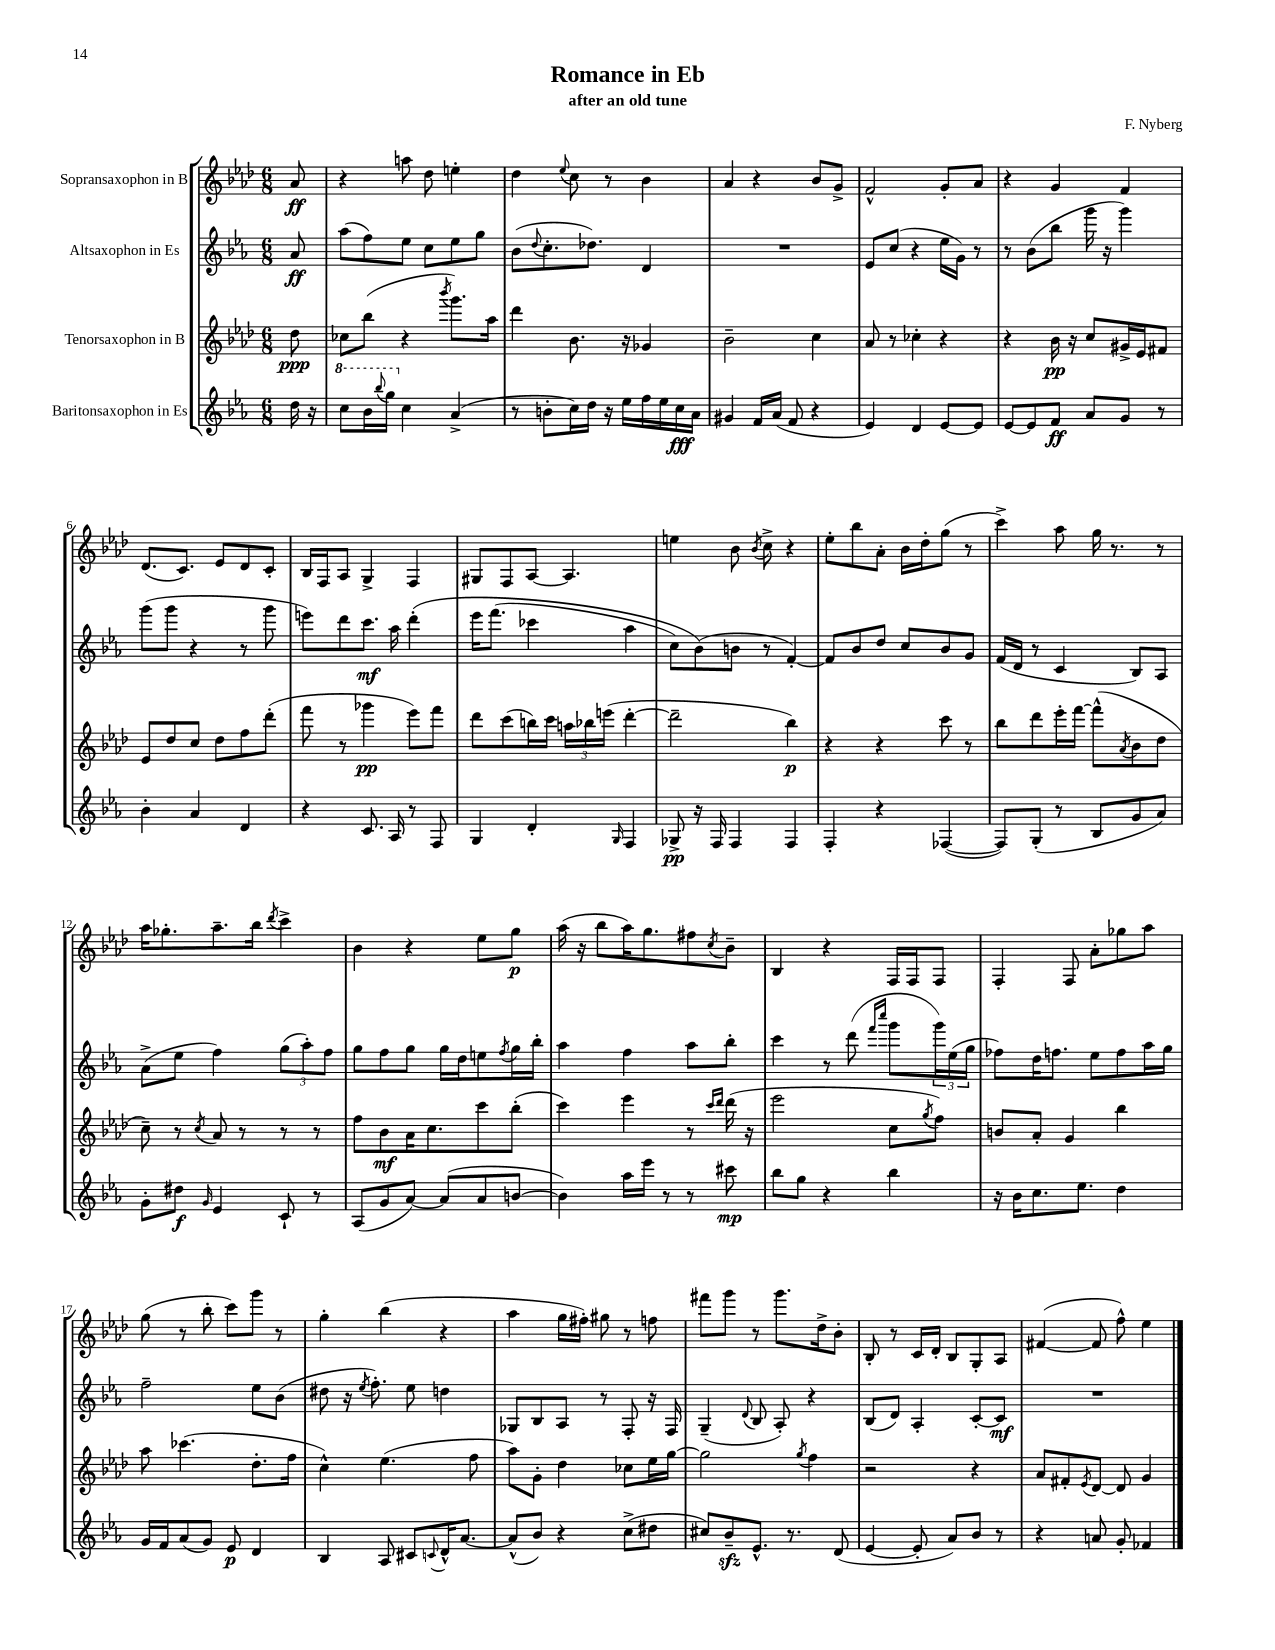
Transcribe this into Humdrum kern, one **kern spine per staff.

**kern	**dynam	**kern	**dynam	**kern	**dynam	**kern	**dynam
*part4	*part4	*part3	*part3	*part2	*part2	*part1	*part1
*staff4	*staff4	*staff3	*staff3	*staff2	*staff2	*staff1	*staff1
*I"Baritonsaxophon in Es	*	*I"Tenorsaxophon in B	*	*I"Altsaxophon in Es	*	*I"Sopransaxophon in B	*
*clefG2	*	*clefG2	*	*clefG2	*	*clefG2	*
*k[b-e-a-]	*	*k[b-e-a-d-]	*	*k[b-e-a-]	*	*k[b-e-a-d-]	*
*M6/8	*	*M6/8	*	*M6/8	*	*M6/8	*
=	=	=	=	=	=	=	=
16dd\	.	8dd-\	ppp	8a-/	ff	8a-/	ff
16r	.	.	.	.	.	.	.
=1	=1	=1	=1	=1	=1	=1	=1
*8va	*	*	*	*	*	*	*
8ccc\L	.	8cc-X\L	.	(8aa-\L	.	4r	.
16bb-\L	.	(8bb-\J	.	8ff\)	.	.	.
8qqbbb-/	.	.	.	.	.	.	.
16ggg\JJ	.	.	.	.	.	.	.
*X8va	*	*	*	*	*	*	*
4cc\	.	4r	.	8ee-\J	.	8aan\	.
.	.	.	.	8cc\L	.	8dd-\	.
.	.	8qbbb-/	.	.	.	.	.
(4a-^/	.	8.ggg\L)	.	8ee-\	.	4een'\	.
.	.	.	.	8gg\J	.	.	.
.	.	16aa-\Jk	.	.	.	.	.
=2	=2	=2	=2	=2	=2	=2	=2
8r	.	4ddd-\	.	(8b-\L	.	4dd-\	.
.	.	.	.	8qqdd/	.	.	.
8bn'\L	.	.	.	8.cc'\	.	.	.
.	.	.	.	.	.	8qqee-/	.
16cc\L)	.	8.b-\	.	.	.	8cc\	.
16dd\JJ	.	.	.	8.dd-X\J)	.	.	.
16r	.	.	.	.	.	8r	.
16ee-\LL	.	16r	.	.	.	.	.
16ff\	.	4g-X/	.	4d/	.	4b-\	.
16ee-\	.	.	.	.	.	.	.
16cc\	fff	.	.	.	.	.	.
16a-\JJ	.	.	.	.	.	.	.
=3	=3	=3	=3	=3	=3	=3	=3
4g#X/	.	2b-~\	.	2.r	.	4a-/	.
16f/LL	.	.	.	.	.	4r	.
(16a-/JJ	.	.	.	.	.	.	.
8f/	.	.	.	.	.	.	.
4r	.	4cc\	.	.	.	8b-/L	.
.	.	.	.	.	.	8g^/J	.
=4	=4	=4	=4	=4	=4	=4	=4
4e-/)	.	8a-/	.	8e-/L	.	2f^^/	.
.	.	8r	.	(8cc/J	.	.	.
4d/	.	4cc-X'\	.	4r	.	.	.
[8e-/L	.	4r	.	16ee-\LL	.	8g'/L	.
.	.	.	.	16g\JJ)	.	.	.
8e-/J]	.	.	.	8r	.	8a-/J	.
=5	=5	=5	=5	=5	=5	=5	=5
[8e-/L	.	4r	.	8r	.	4r	.
8e-/]	.	.	.	(8b-\L	.	.	.
8f/J	ff	16b-\	pp	8bb-\J	.	4g/	.
.	.	16r	.	.	.	.	.
8a-/L	.	8cc/L	.	16ggg\	.	.	.
.	.	.	.	16r	.	.	.
8g/J	.	16g#X^/L	.	4ggg\)	.	4f/	.
.	.	16e-/J	.	.	.	.	.
8r	.	8f#X/J	.	.	.	.	.
!!LO:LB:g=z
=6	=6	=6	=6	=6	=6	=6	=6
4b-'\	.	8e-/L	.	(8ggg\L	.	(8.d-/L	.
.	.	8dd-/	.	8ggg\J	.	.	.
.	.	.	.	.	.	8.c/J)	.
4a-/	.	8cc/J	.	4r	.	.	.
.	.	8dd-\L	.	.	.	8e-/L	.
4d/	.	8ff\	.	8r	.	8d-/	.
.	.	(8ddd-'\J	.	8ggg\	.	8c'/J	.
=7	=7	=7	=7	=7	=7	=7	=7
4r	.	8fff\	.	8eeen\L)	.	16B-/LL	.
.	.	.	.	.	.	16F/J	.
.	.	8r	.	8ddd\	.	8A-/J	.
8.c/	.	4ggg-X\	pp	8.ccc\J	mf	4G^/	.
16A-/	.	.	.	16aa-\	.	.	.
8r	.	8eee-\L)	.	(4ddd'\	.	4F/	.
8F/	.	8fff\J	.	.	.	.	.
=8	=8	=8	=8	=8	=8	=8	=8
4G/	.	8ddd-\L	.	16eee-\KL	.	8G#X/L	.
.	.	.	.	(8.fff\J	.	.	.
.	.	(8ccc\	.	.	.	8F/	.
4d'/	.	16bbn\L)	.	4ccc-X\	.	[8A-/J	.
.	.	16ccc\JJ	.	.	.	.	.
.	.	24aan\LL	.	.	.	4.A-/]	.
.	.	24bb-X\	.	.	.	.	.
.	.	(24eeen\JJ	.	.	.	.	.
16qqG/	.	.	.	.	.	.	.
4F/	.	[4ddd-'\	.	4aa-\	.	.	.
=9	=9	=9	=9	=9	=9	=9	=9
8G-X^/	pp	2ddd-~\]	.	8cc\L)	.	4een\	.
16r	.	.	.	(8b-\)	.	.	.
16F/	.	.	.	.	.	.	.
4F/	.	.	.	8bn\J	.	8b-\	.
.	.	.	.	.	.	8qb-/	.
.	.	.	.	8r	.	8cc^\	.
4F/	.	4bb-\)	p	[4f'/)	.	4r	.
=10	=10	=10	=10	=10	=10	=10	=10
4F'/	.	4r	.	8f/L]	.	8ee-'\L	.
.	.	.	.	8b-/	.	8bb-\	.
4r	.	4r	.	8dd/J	.	8a-'\J	.
.	.	.	.	8cc/L	.	16b-\LL	.
.	.	.	.	.	.	16dd-'\J	.
([4F-X/	.	8ccc\	.	8b-/	.	(8gg\J	.
.	.	8r	.	8g/J	.	8r	.
=11	=11	=11	=11	=11	=11	=11	=11
8F-/L])	.	8bb-\L	.	(16f/LL	.	4ccc^\)	.
.	.	.	.	16d/JJ	.	.	.
(8G'/J	.	8ddd-\	.	8r	.	.	.
8r	.	16eee-'\L	.	4c/	.	8aa-\	.
.	.	[16fff\JJ	.	.	.	.	.
8B-/L	.	(8fff^^\L]	.	.	.	16gg\	.
.	.	.	.	.	.	8.r	.
.	.	8qa-/	.	.	.	.	.
8g/	.	8b-\	.	8B-/L)	.	.	.
8a-/J)	.	8dd-\J	.	8A-/J	.	8r	.
!!LO:LB:g=z
=12	=12	=12	=12	=12	=12	=12	=12
8g'\L	.	8cc~\)	.	(8a-^\L	.	16aa-\KL	.
.	.	.	.	.	.	8.gg-X'\	.
8dd#X\J	f	8r	.	8ee-\J	.	.	.
16qqg/	.	8qcc/	.	.	.	.	.
4e-/	.	8a-/	.	4ff\)	.	8.aa-~\	.
.	.	8r	.	.	.	.	.
.	.	.	.	.	.	16bb-\Jk	.
.	.	.	.	.	.	8qddd-/	.
8c`/	.	8r	.	(12gg\L	.	4ccc^\	.
.	.	.	.	12aa-'\)	.	.	.
8r	.	8r	.	.	.	.	.
.	.	.	.	12ff\J	.	.	.
=13	=13	=13	=13	=13	=13	=13	=13
(8A-/L	.	8ff\L	.	8gg\L	.	4b-\	.
8g/	.	8b-\	mf	8ff\	.	.	.
[8a-/J)	.	16a-\K	.	8gg\J	.	4r	.
.	.	8.cc\	.	.	.	.	.
(8a-/L]	.	.	.	16gg\LL	.	.	.
.	.	.	.	16dd\J	.	.	.
8a-/	.	8ccc\	.	8een\	.	8ee-\L	.
.	.	.	.	8qff/	.	.	.
[8bn/J	.	(8bb-'\J	.	16gg\L	.	8gg\J	p
.	.	.	.	16bb-'\JJ	.	.	.
=14	=14	=14	=14	=14	=14	=14	=14
4b\])	.	4ccc\)	.	4aa-\	.	(16aa-\	.
.	.	.	.	.	.	16r	.
.	.	.	.	.	.	8bb-\L	.
16aa-\LL	.	4eee-\	.	4ff\	.	16aa-\K)	.
16eee-\JJ	.	.	.	.	.	8.gg\	.
8r	.	.	.	.	.	.	.
8r	.	8r	.	8aa-\L	.	8ff#X\	.
.	.	16qqccc/LL	.	.	.	.	.
.	.	16qqddd-/JJ	.	.	.	8qcc/	.
8ccc#X\	mp	(16ddd-\	.	8bb-'\J	.	8b-~\J	.
.	.	16r	.	.	.	.	.
=15	=15	=15	=15	=15	=15	=15	=15
8bb-\L	.	2eee-\	.	4ccc\	.	4B-/	.
8gg\J	.	.	.	.	.	.	.
4r	.	.	.	8r	.	4r	.
.	.	.	.	(8ddd\	.	.	.
.	.	.	.	16qqfff/LL	.	.	.
.	.	.	.	16qqcccc/JJ	.	.	.
4bb-\	.	8cc\L	.	8ggg\L	.	16F/LL	.
.	.	.	.	.	.	16F/J	.
.	.	8qgg/	.	.	.	.	.
.	.	8ff\J)	.	24ggg\L)	.	8F/J	.
.	.	.	.	(24ee-\	.	.	.
.	.	.	.	24gg\JJ	.	.	.
=16	=16	=16	=16	=16	=16	=16	=16
16r	.	8bn/L	.	8ff-X\L)	.	4F'/	.
16b-\KL	.	.	.	.	.	.	.
8.cc\	.	8a-'/J	.	16dd\K	.	.	.
.	.	.	.	8.ffn\J	.	.	.
.	.	4g/	.	.	.	8F/	.
8.ee-\J	.	.	.	.	.	.	.
.	.	.	.	8ee-\L	.	8a-'\L	.
4dd\	.	4bb-\	.	8ff\	.	8gg-X\	.
.	.	.	.	16aa-\L	.	8aa-\J	.
.	.	.	.	16gg\JJ	.	.	.
!!LO:LB:g=z
=17	=17	=17	=17	=17	=17	=17	=17
16g/LL	.	8aa-\	.	2ff~\	.	(8gg\	.
16f/J	.	.	.	.	.	.	.
(8a-/	.	(4.ccc-X\	.	.	.	8r	.
8g/J)	.	.	.	.	.	8bb-'\	.
8e-/	p	.	.	.	.	8ccc\L)	.
4d/	.	8.dd-'\L	.	8ee-\L	.	8ggg\J	.
.	.	.	.	(8b-\J	.	8r	.
.	.	16ff\Jk	.	.	.	.	.
=18	=18	=18	=18	=18	=18	=18	=18
4B-/	.	4cc^^\)	.	8dd#X\	.	4gg'\	.
.	.	.	.	16r	.	.	.
.	.	.	.	8qee-/	.	.	.
.	.	.	.	8.ff'\)	.	.	.
8A-/	.	(4.ee-\	.	.	.	(4bb-\	.
8c#X/L	.	.	.	8ee-\	.	.	.
8qqcn/	.	.	.	.	.	.	.
16d^^/K	.	.	.	4ddn\	.	4r	.
[8.a-/J	.	.	.	.	.	.	.
.	.	8ff\	.	.	.	.	.
=19	=19	=19	=19	=19	=19	=19	=19
(8a-^^/L]	.	8aa-\L)	.	8G-X/L	.	4aa-\	.
8b-/J)	.	8g'\J	.	8B-/	.	.	.
4r	.	4dd-\	.	8A-/J	.	16gg\LL	.
.	.	.	.	.	.	16ff#X'\JJ)	.
.	.	.	.	8r	.	8gg#X\	.
(8cc^\L	.	8cc-X\L	.	8F'/	.	8r	.
8dd#X\J	.	16ee-\L	.	16r	.	8ffn\	.
.	.	[16gg\JJ	.	16F/	.	.	.
=20	=20	=20	=20	=20	=20	=20	=20
8cc#X/L)	.	2gg\]	.	(4G~/	.	8fff#X\L	.
8b-zz~/	.	.	.	.	.	8ggg\J	.
.	.	.	.	8qqd/	.	.	.
8.e-^^/J	.	.	.	8B-/	.	8r	.
.	.	.	.	8A-'/)	.	8.ggg\L	.
8.r	.	.	.	.	.	.	.
.	.	8qgg/	.	.	.	.	.
.	.	4ff\	.	4r	.	.	.
.	.	.	.	.	.	16dd-^\k	.
(8d/	.	.	.	.	.	8b-'\J	.
=21	=21	=21	=21	=21	=21	=21	=21
[4e-/	.	2r	.	(8B-/L	.	8B-'/	.
.	.	.	.	8d/J)	.	8r	.
8e-'/]	.	.	.	4A-'/	.	16c/LL	.
.	.	.	.	.	.	16d-'/JJ	.
8a-/L)	.	.	.	.	.	8B-/L	.
8b-/J	.	4r	.	[8c'/L	.	8G'/	.
8r	.	.	.	8c/J]	mf	8A-/J	.
=22	=22	=22	=22	=22	=22	=22	=22
4r	.	8a-/L	.	2.r	.	([4f#X/	.
.	.	8f#X'/	.	.	.	.	.
.	.	8qe-/	.	.	.	.	.
8an/	.	[8d-/J	.	.	.	8f#/]	.
8g'/	.	8d-/]	.	.	.	8ff^^\)	.
4f-X/	.	4g/	.	.	.	4ee-\	.
==	==	==	==	==	==	==	==
*-	*-	*-	*-	*-	*-	*-	*-
